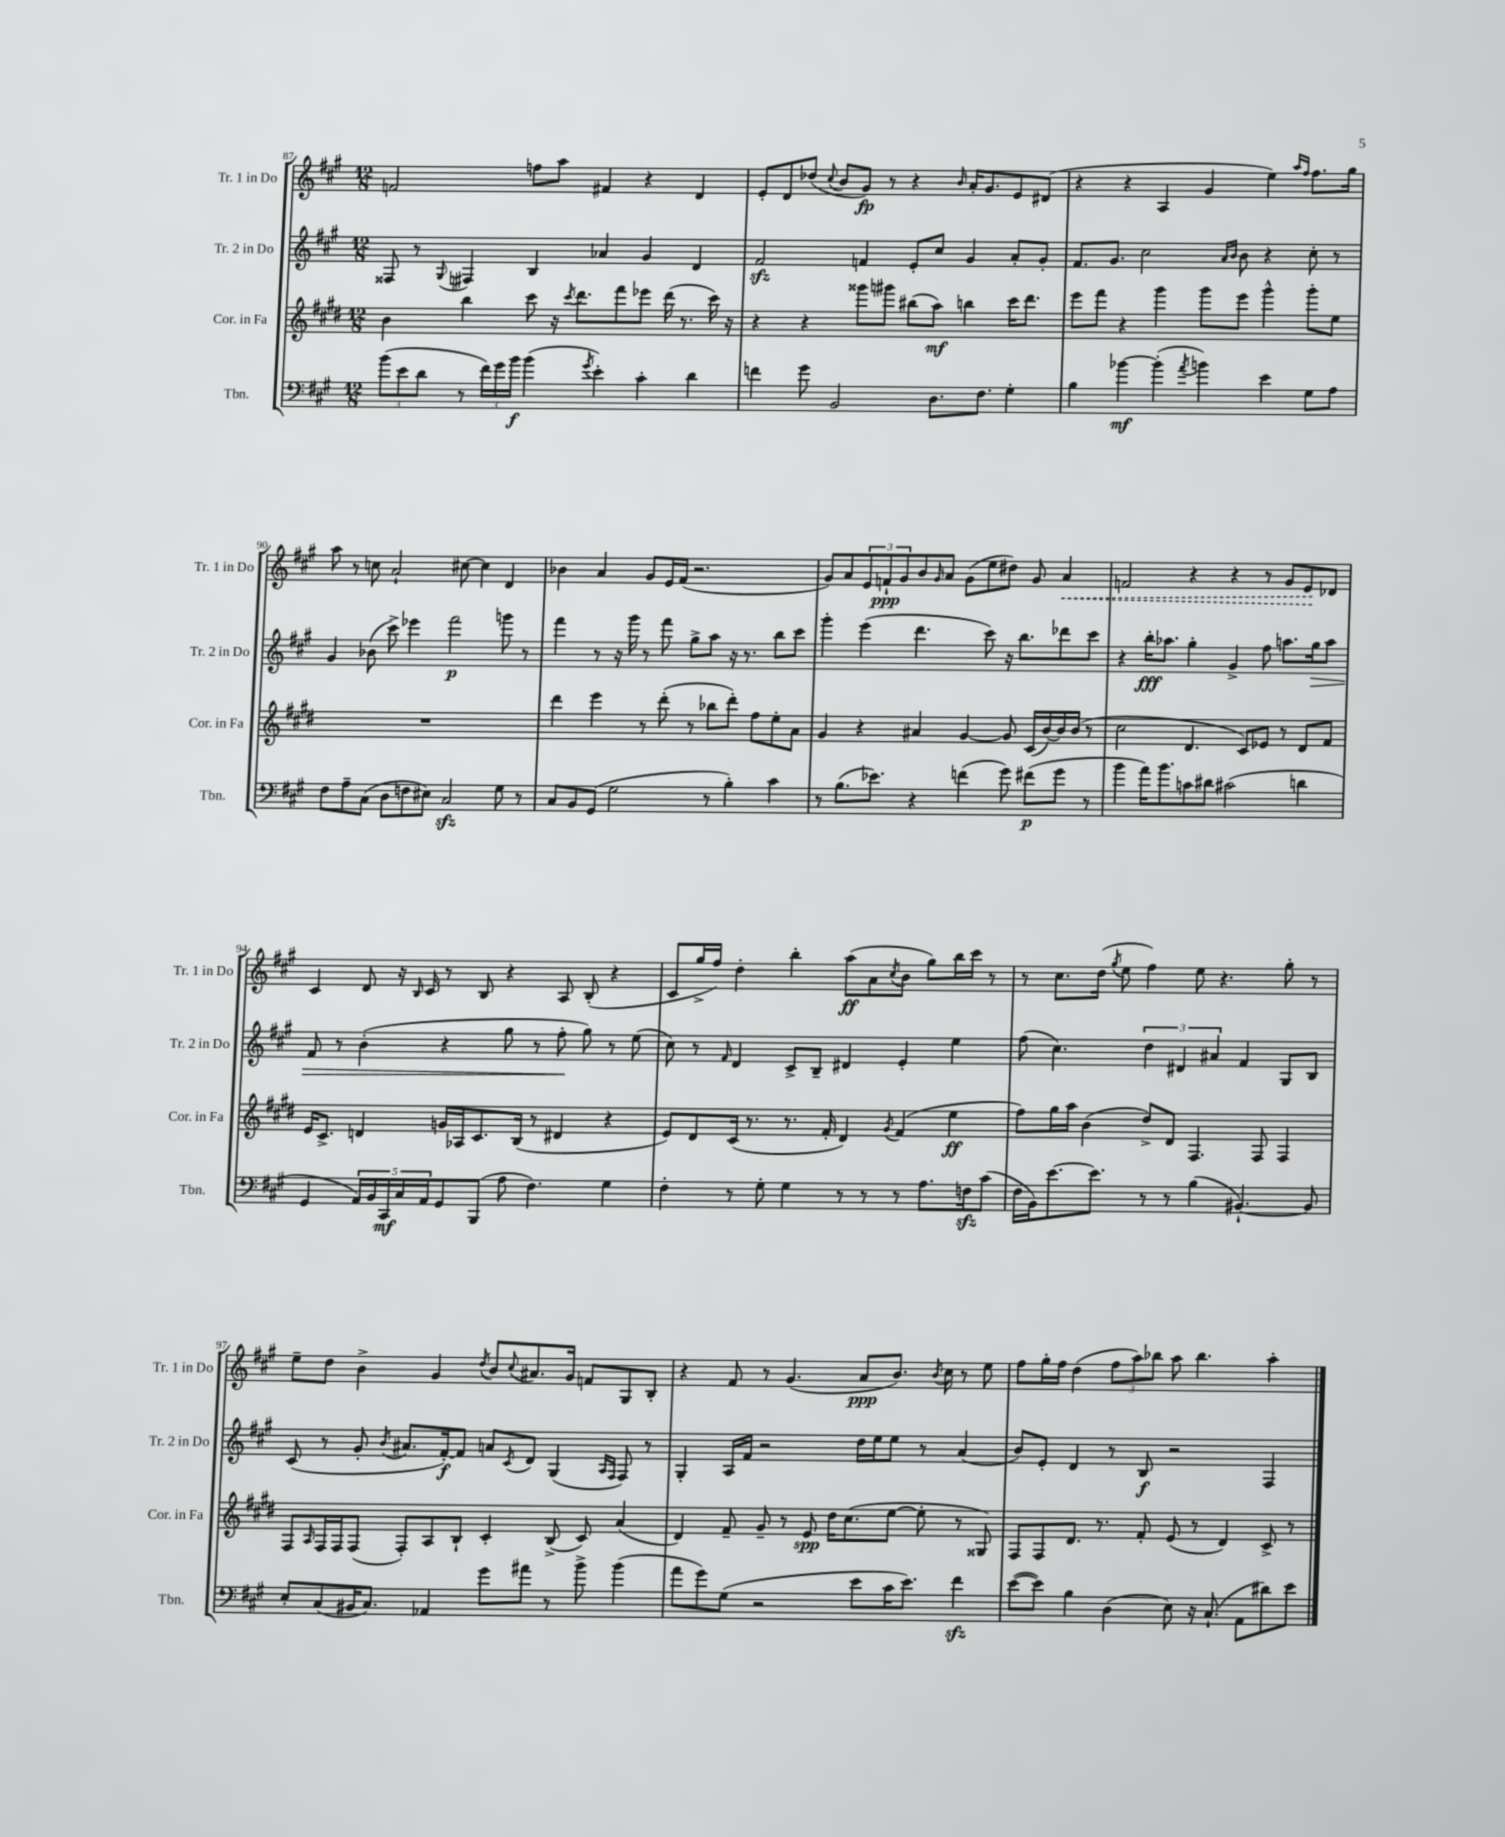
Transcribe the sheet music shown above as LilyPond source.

<<
\new StaffGroup <<
\new Staff = "s0" \with { instrumentName = "Tr. 1 in Do" shortInstrumentName = "Tr. 1 in Do" } {
    \clef treble \key a \major \numericTimeSignature \time 12/8
    f'2 f''8 a''8 fis'4 r4 d'4 |
    e'8-. d'8 des''8( \appoggiatura { cis''8 } b'8 gis'8\fp) r8 r4 \grace { b'16 } a'16-. gis'8. e'8 dis'8( |
    r4 r4 a4 gis'4 e''4) \grace { a''16 fis''16 } fis''8. gis''16 |
    a''8 r8 c''8 a'2-! cis''8~ cis''4 d'4 |
    bes'4 a'4 gis'8 e'16 fis'16( r2. |
    gis'8) a'8 \tuplet 3/2 { e'8 f'8-!\ppp gis'8 } b'8 \grace { gis'16 } a'8 gis'8( e''8 dis''8) gis'8 \once \override Hairpin.style = #'dashed-line a'4\< |
    f'2 r4 r4 r8 gis'8 e'8\! des'8 |
    cis'4 d'8 r16 \grace { b16 } cis'16 r8 b8 r4 a8 b8-.( r4 |
    cis'8 gis''16-> fis''16) d''4-. b''4-. a''8\ff( a'8 \acciaccatura { cis''8 } b'8 gis''8) b''16 cis'''16 r8 |
    r8 cis''8. d''16( \acciaccatura { gis''8 } e''8 fis''4) e''8 r4. gis''8-. r8 |
    e''8-- d''8 b'4-> gis'4 \acciaccatura { d''8 } b'8 \appoggiatura { cis''8 } ais'8. gis'16 f'8 gis8 b8-. |
    r4 fis'8 r8 gis'4.( a'8\ppp b'8.) \acciaccatura { b'8 } cis''16 r8 e''8 |
    fis''8 gis''16-. fis''16 d''4( \tuplet 3/2 { fis''8 a''8) bes''8 } a''8 bes''4. a''4-. \bar "|." |
}
\new Staff = "s1" \with { instrumentName = "Tr. 2 in Do" shortInstrumentName = "Tr. 2 in Do" } {
    \clef treble \key a \major \numericTimeSignature \time 12/8
    fisis8 r8 \appoggiatura { gis8 } fis4 b4 aes'4 gis'4 d'4 |
    fis'2\sfz f'4 e'8-. cis''8 gis'4 a'8-. gis'8-. |
    fis'8. gis'8. cis''2 \grace { a'16 b'16 } b'8 r4 cis''8-. r8 |
    gis'4 bes'8( cis'''8->) ees'''4 fis'''2\p g'''8 r8 |
    fis'''4 r8 r16 gis'''16 r8 fis'''8 gis''8-> a''8 r16 r8. b''8 cis'''8 |
    gis'''4-. e'''4( d'''4. cis'''8) r16 b''8. des'''8 cis'''8 |
    r4 b''16-.\fff aes''8. gis''4-. gis'4-> fis''8 a''8. gis''16\> a''8 |
    fis'8 r8 b'4-.( r4 gis''8 r8 fis''8-.\! gis''8) r8 e''8( |
    cis''8) r8 \grace { fis'16 } d'4 cis'8-> b8-- dis'4 e'4-. e''4 |
    fis''8( cis''4.) \tuplet 3/2 { d''4 dis'4 ais'4 } fis'4 gis8 b8 |
    cis'8( r8 gis'8-. \acciaccatura { b'8 } ais'8. fis'16~-.\f) fis'8 a'8 \acciaccatura { cis'8 } d'8 gis4( \grace { a16 fis16 } fis8) r8 |
    gis4-. a16 fis'16 r2 d''16 e''16 e''8 r8 a'4( |
    b'8) e'8-. d'4 r8 b8\f r2 fis4 \bar "|." |
}
\new Staff = "s2" \with { instrumentName = "Cor. in Fa" shortInstrumentName = "Cor. in Fa" } {
    \clef treble \key e \major \numericTimeSignature \time 12/8
    b'4 b''4 cis'''8 r16 \acciaccatura { cis'''8 } dis'''8. fis'''8 ees'''8 dis'''16( r8. cis'''16) r16 |
    r4 r4 gisis'''8 gis'''8 bis''8( a''8\mf) b''4 cis'''16 dis'''8. |
    e'''8 fis'''8 r4 gis'''4 gis'''8 e'''8 gis'''4-^ gis'''8-. e''8 |
    R1. |
    dis'''4 e'''4 r8 dis'''8-.( r8 bes''8 dis'''8-.) fis''8 e''8-. a'8 |
    gis'4 r4 ais'4 gis'4~ gis'8 cis'16( b'16~) b'16 b'16( r8 |
    cis''2 dis'4. cis'8) ees'8 r8 dis'8 fis'8 |
    e'16 cis'8.-> d'4 g'16 aes16 cis'8. b16( r8 dis'4 r4 |
    e'8) dis'8 cis'16( r8. r8. fis'16-. dis'4) \acciaccatura { gis'8 } fis'4( e''4\ff |
    fis''8) gis''16 a''16 b'4( dis''8->) dis'8 fis4. fis8 fis4 |
    fis8 \grace { a16 } fis16 fis16 fis8( fis8-.) a8 b8-! cis'4-. b8->( cis'8) a'4( |
    dis'4) fis'8-- gis'8-- r8 e'8\spp dis''16 cis''8.( e''8~ e''8-. r8 gisis8) |
    fis8 fis8 dis'8. r8. fis'8-. e'8( r8 dis'4) cis'8-> r8 \bar "|." |
}
\new Staff = "s3" \with { instrumentName = "Tbn." shortInstrumentName = "Tbn." } {
    \clef bass \key a \major \numericTimeSignature \time 12/8
    \tuplet 3/2 { b'8( e'8 d'8 } r8 \tuplet 3/2 { fis'16) gis'16 b'16\f } b'4( \acciaccatura { gis'8 } e'4-.) cis'4-. d'4 |
    f'4 gis'8 b,2 d8. fis8. gis4-. |
    b4 bes'4~\mf bes'4-.( \acciaccatura { a'8 } b'4) e'4 gis8 a8 |
    fis8 a8-- cis8( d8 f8 eis8) cis2\sfz gis8 r8 |
    cis8 b,8 gis,8( gis2 r8 b4-.) cis'4 |
    r8 b8.( ees'8.) r4 f'4( gis'8) fis'8\p( gis'8 r8 |
    b'4 a'16) b'8. c'8 dis'8 cis'2( d'4 |
    gis,4 \tuplet 5/4 { a,16) b,16 cis,16\mf cis16 a,16 } gis,8 b,,8( a8 fis4.) gis4 |
    fis4-. r8 gis8-. gis4 r8 r8 r8 a8. f16\sfz cis'8( |
    fis16 b,16) e'8.~ e'8. r8 r8 b4( bis,4.~-!) bis,8 |
    e8-. cis8( bis,16 cis8.) aes,4 gis'8 ais'8 r8 b'8-> b'4( |
    a'8 gis'8) gis8( r2 e'8 cis'16 e'8.) fis'4\sfz |
    e'8~( e'8) b4 d4( e8) r16 cis8.-!( a,8 dis'8) e'8 \bar "|." |
}
>>
>>
\layout { \context { \Score currentBarNumber = #87 } }
